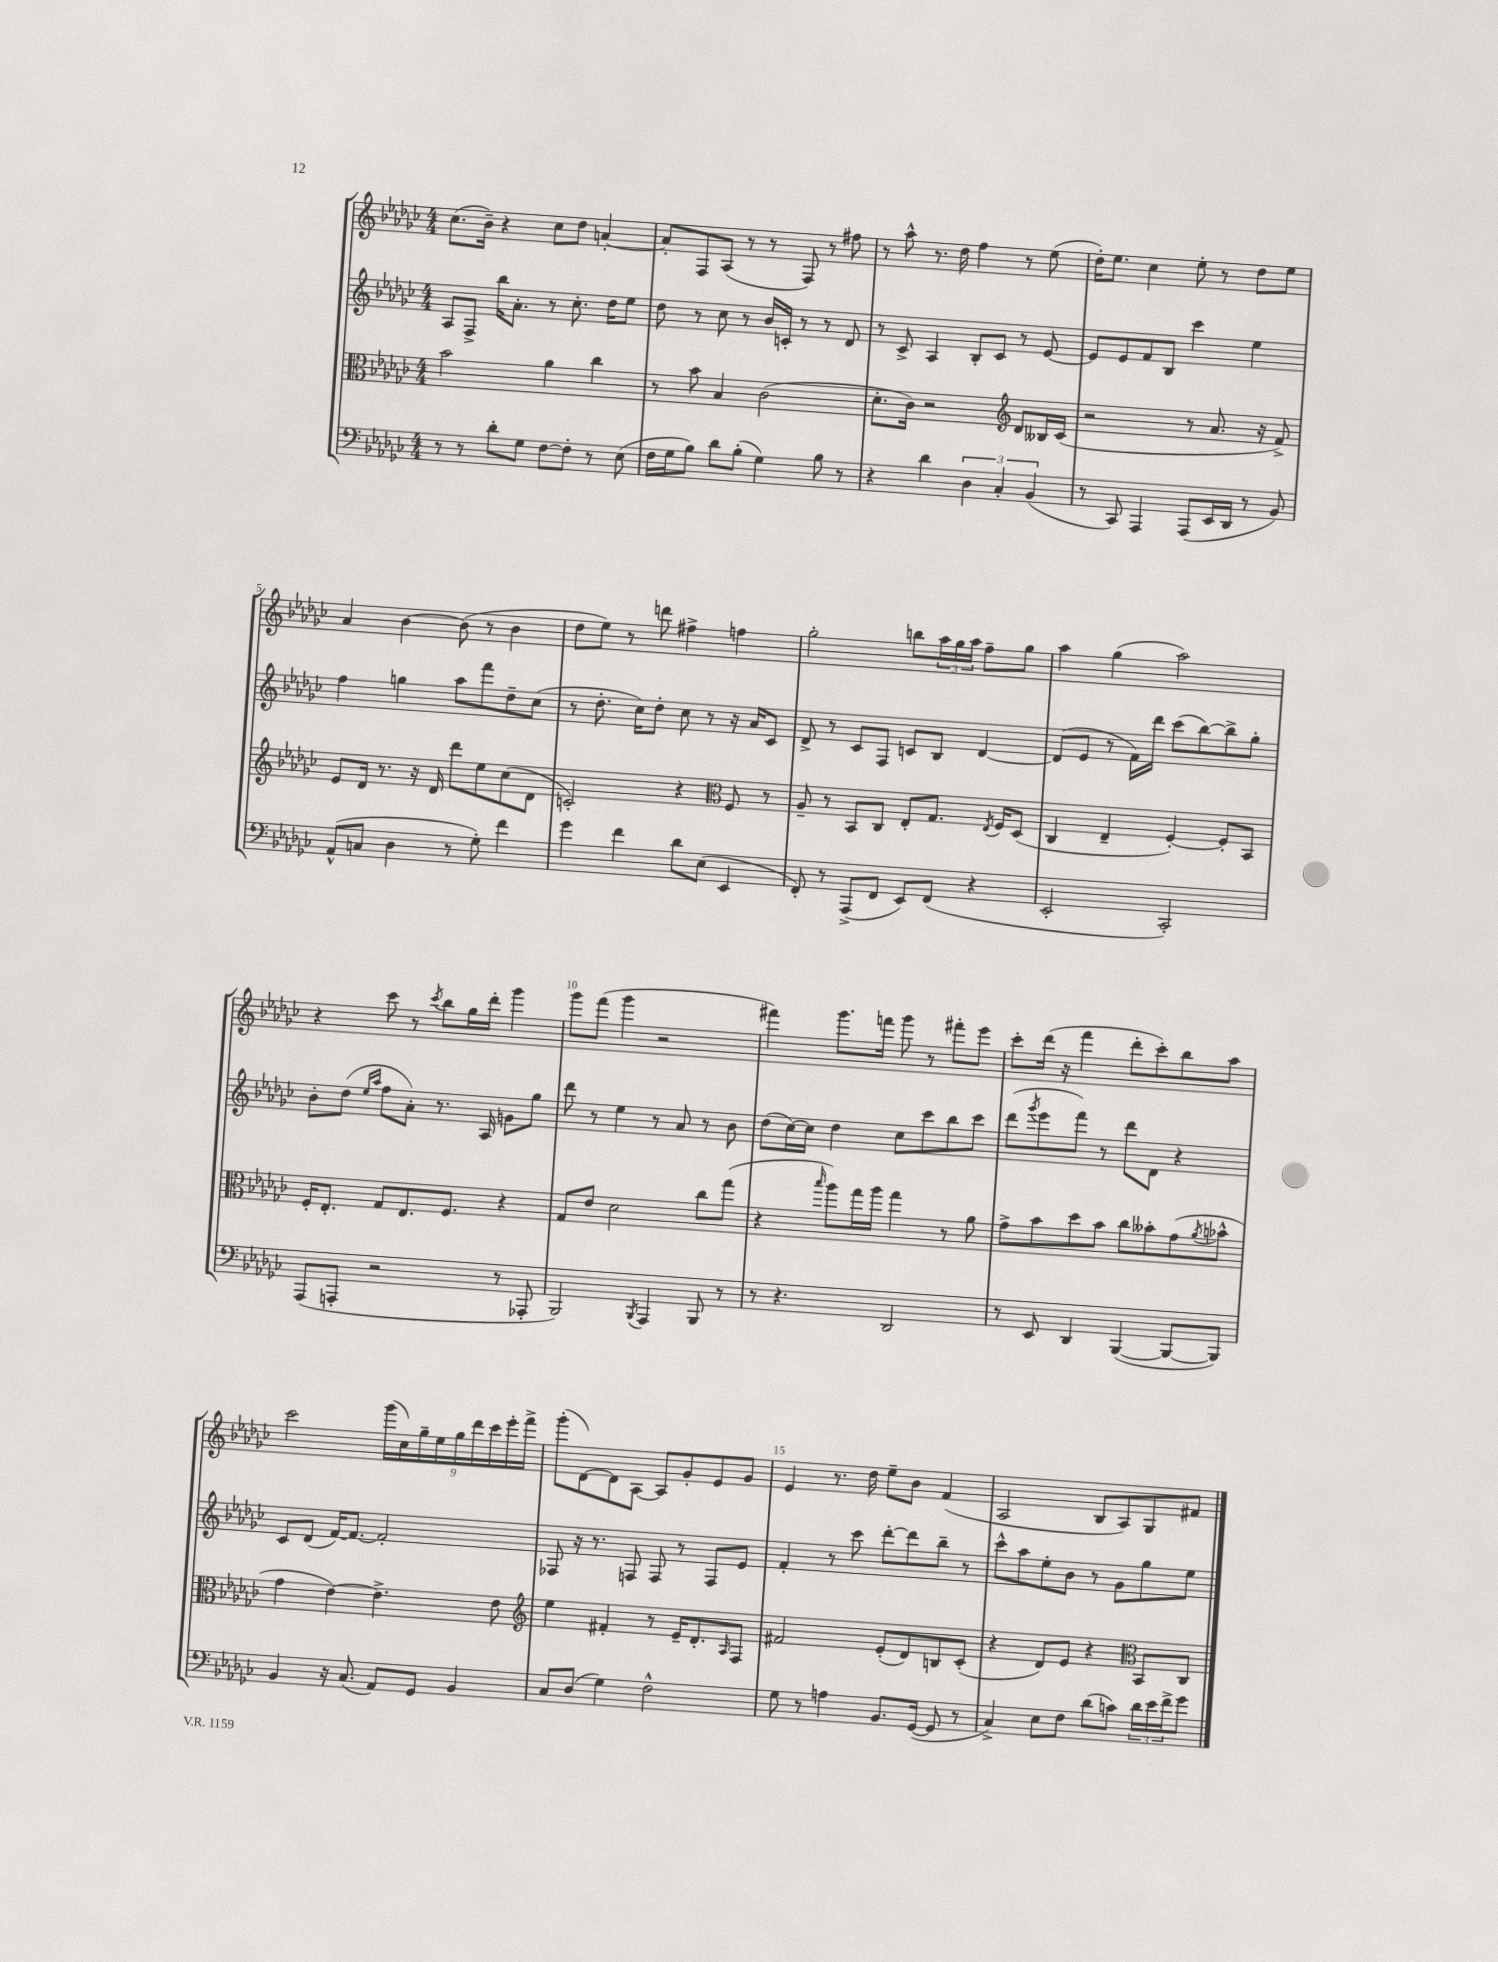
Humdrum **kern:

**kern	**kern	**kern	**kern
*staff4	*staff3	*staff2	*staff1
*clefF4	*clefC3	*clefG2	*clefG2
*k[b-e-a-d-g-c-]	*k[b-e-a-d-g-c-]	*k[b-e-a-d-g-c-]	*k[b-e-a-d-g-c-]
*M4/4	*M4/4	*M4/4	*M4/4
8r	2b-	8A-	(8.cc-
8r	.	8F^	.
.	.	.	16b-~)
8d-'	.	16bb-	4r
.	.	8.a-'	.
8G-	.	.	.
[8F	4a-	8r	8cc-
8F']	.	8.cc-'	8dd-
8r	4cc-	.	[4a'
.	.	16dd-	.
(8E-	.	8ee-	.
=	=	=	=
16F	8r	8dd-	8a']
16G-	.	.	.
8B-)	8b-	8r	8F
8d-	4B-	8cc-	(8A-
(8B-'	.	8r	8r
4G-)	(2c-	16b-	8r
.	.	16c'	.
.	.	8r	8F)
8B-	.	8r	8r
8r	.	8d-	8ff#
=	=	=	=
4r	8.d-'	8r	8r
.	.	8c-^	8aa-^^
.	16c-)	.	.
4d-	2r	4A-	8.r
.	.	.	16dd-
6D-	.	8B-'	4ff
.	.	8c-	.
6C-'	.	.	.
*	*clefG2	*	*
.	8d-	8r	8r
(6BB-	.	.	.
.	16B--	[8e-	(8ee-
.	(16c-	.	.
=	=	=	=
8r	2r	8e-]	16dd-')
.	.	.	8.ee-
8CC-)	.	8e-	.
4AAA-	.	8f	4cc-
.	.	8B-	.
(8AAA-	8r	4ccc-	8ee-'
16EE-	8.a-	.	8r
16DD-	.	.	.
8r	.	4ee-	8dd-
.	16r	.	.
8BB-)	8f^)	.	8ee-
=	=	=	=
(8AA-^^	8e-	4ff	4a-
8C	16d-	.	.
.	8.r	.	.
4D-	.	4gg	[4b-
.	16r	.	.
.	16d-	.	.
8r	8ddd-	8aa-	(8b-]
8G-')	8ee-	8fff	8r
4f	(8cc-	8dd-~	4b-
.	8d-	(8cc-	.
=	=	=	=
4g-	2c')	8r	8dd-
.	.	8.dd-'	8ee-)
4f	.	.	8r
.	.	16cc-)	.
.	.	8dd-'	8ddd
8d-	4r	8cc-	4ff#^
(8E-	.	8r	.
*	*clefC3	*	*
4EE-	8F	16r	4ff
.	.	16a-	.
.	8r	8c-	.
=	=	=	=
8FF')	8A-~	8d-^	2gg-'
8r	8r	8r	.
(8AAA-^	8BB-	8c-	.
8FF	8C-	8F	.
8EE-)	8E-'	8c	8bb
(8FF	8.G-	8B-	24aa-
.	.	.	24gg-
.	.	.	24aa-
4r	.	[4d-	8ff~
.	8qE-	.	.
.	16F	.	.
.	(8D-	.	8gg-
=	=	=	=
2EE-'	4C-	(8d-]	4aa-
.	.	8e-	.
.	4E-~	8r	(4gg-
.	.	16f)	.
.	.	16ddd-	.
2CC-')	[4F')	(8ccc-	2aa-)
.	.	[8bb-)	.
.	8F']	8bb-^]	.
.	8BB-	8gg-'	.
=	=	=	=
(8AAA-	16F'	8b-'	4r
.	8.E-'	.	.
8AAA'	.	(8dd-	.
.	.	16qqee-	.
.	.	16qqaa-	.
2r	8G-	8ff	8ccc-
.	8.E-	8a-')	8r
.	.	.	8qccc-
.	.	8.r	8bb-
.	8.F	.	.
.	.	.	16gg-
.	.	16A-	16ddd-'
8r	4r	8g	4ggg-
8AAA-'	.	8gg-	.
=	=	=	=
2BBB-)	8G-	8ddd-	8ggg-
.	8e-	8r	(8fff
.	2d-	4ee-	4ggg-
8qBBB-	.	.	.
4AAA-	.	8r	2r
.	.	8a-	.
8BBB-	8cc-	8r	.
8r	(8gg-	8b-	.
=	=	=	=
8r	4r	(8dd-	4fff#)
4.r	.	[16cc-)	.
.	.	16cc-]	.
.	16qqbb-	.	.
.	8aa-)	4dd-	8.ggg-
.	16gg-	.	.
.	16aa-	.	16fff
2DD-	4gg-	8cc-	8ggg-
.	.	8ccc-	8r
.	8r	8bb-	8fff#'
.	8a-	8ccc-	8eee-
=	=	=	=
8r	8g-^	(8ddd-	8ccc-'
.	.	8qggg-	.
8EE-	8b-	8eee-	(16ddd-
.	.	.	16r
4DD-	8dd-	8fff)	4fff
.	8b-	8r	.
([4BBB-	8cc-	8ddd-	8ddd-'
.	8b--'	8d-	8ccc-')
8BBB-_	(8g-	4r	8bb-
.	8qa-	.	.
8BBB-])	8b-^^	.	8aa-
=	=	=	=
4BB-	4g-	8c-	2ccc-
.	.	(8d-	.
16r	[4e-)	[16f)	.
(8.C-	.	8.f_	.
8AA-)	4.e-^]	2f']	(18ggg-
.	.	.	18cc-)
.	.	.	18gg-~
8GG-	.	.	.
.	.	.	18ee-
.	.	.	18gg-
4BB-	.	.	.
.	.	.	18ddd-
.	.	.	18ccc-
.	8e-	.	.
.	.	.	18eee-'
.	.	.	18fff^
=	=	=	=
*	*clefG2	*	*
8C-	4ee-	8F-	(8ggg-'
(8D-	.	16r	[8d-)
.	.	8.r	.
4G-)	4f#'	.	8d-]
.	.	8F	[8A-
2F^^	8r	8F	8A-]
.	16e-~	8r	8g-'
.	8.d-'	.	.
.	.	8F	8e-
.	16qqA-	.	.
.	8F	8e-	8g-
=	=	=	=
8G-	2f#	4f'	4e-
8r	.	.	.
4A	.	8r	8.r
.	.	8ccc-	.
.	.	.	16dd-
8.BB-	(8e-'	[8ddd-'	8ee-~
.	8d-)	8ddd-]	8b-
([16GG-	.	.	.
8GG-]	8B	8bb-~	(4f
8r	(8c-'	8r	.
=	=	=	=
4C-^)	4r	8ccc-^^	2A-
.	.	8aa-	.
8E-	8d-)	8ee-'	.
8F	8e-	8b-	.
(8d-	4r	8r	8B-
8c)	.	8g-	8A-)
*	*clefC3	*	*
24d-	8BB-	8gg-	8G-
24e-	.	.	.
24f^	.	.	.
8g-	8C-	8ee-	8f#
==	==	==	==
*-	*-	*-	*-
